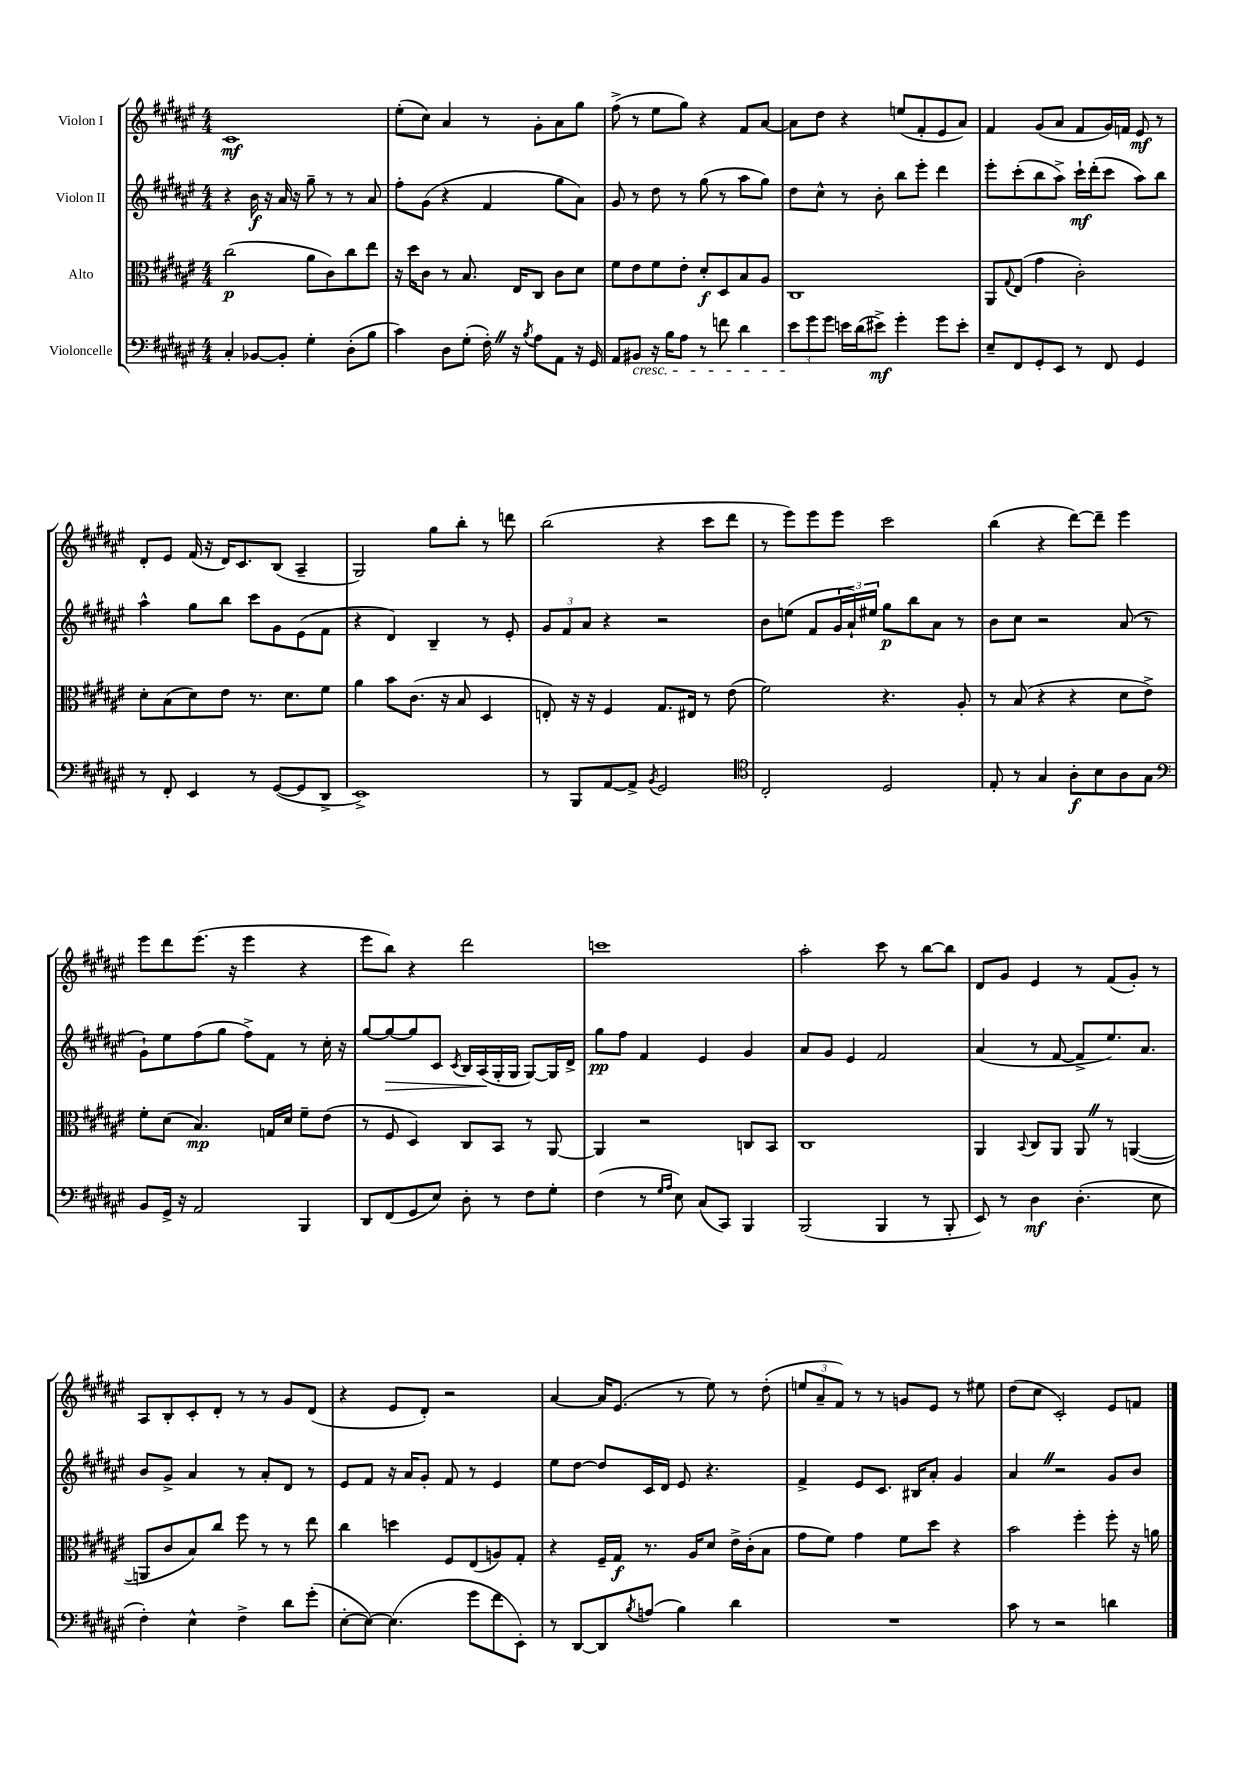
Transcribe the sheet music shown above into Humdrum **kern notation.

**kern	**kern	**kern	**kern
*staff4	*staff3	*staff2	*staff1
*clefF4	*clefC3	*clefG2	*clefG2
*k[f#c#g#d#a#e#]	*k[f#c#g#d#a#e#]	*k[f#c#g#d#a#e#]	*k[f#c#g#d#a#e#]
*M4/4	*M4/4	*M4/4	*M4/4
4C#'	(2cc#	4r	1c#
[8BB-	.	16b	.
.	.	16r	.
8BB-']	.	16a#	.
.	.	16r	.
4G#'	8a#	8gg#~	.
.	8c#)	8r	.
(8D#'	8cc#	8r	.
8B	8ee#	8a#	.
=	=	=	=
4c#)	16r	8ff#'	(8ee#'
.	16dd#	.	.
.	8c#	(8g#	8cc#)
8D#	8r	4r	4a#
(8G#'	8.B	.	.
16F#')	.	4f#	8r
16r	16E#	.	.
8qB	.	.	.
8A#	8C#	.	8g#'
8AA#	8c#	8gg#	8a#
16r	8d#	8a#)	8gg#
16GG#	.	.	.
=	=	=	=
8AA#	8f#	8g#	(8ff#^
8BB#	8e#	8r	8r
16r	8f#	8dd#	8ee#
16B	.	.	.
8A#	8e#'	8r	8gg#)
8r	8d#'	(8gg#	4r
8f	8D#	8r	.
4d#	8B	8aa#	8f#
.	8A#	8gg#)	[8a#
=	=	=	=
12e#	1C#	8dd#	8a#]
12g#	.	.	.
.	.	8cc#^^	8dd#
12g#	.	.	.
16e	.	8r	4r
(16d#	.	.	.
8e#^)	.	8b'	.
4g#'	.	8bb	(8ee
.	.	8eee#'	8f#'
8g#	.	4ddd#	8e#
8e#'	.	.	8a#)
=	=	=	=
8E#~	8AA#	8eee#'	4f#
.	8qqG#	.	.
8FF#	(8E#	(8ccc#'	.
8GG#'	4g#	8bb	(8g#
8EE#	.	8aa#^)	8a#
8r	2c#')	16ccc#`	8f#
.	.	(16ddd#'	.
8FF#	.	8ccc#	16g#)
.	.	.	16f
4GG#	.	8aa#)	8e#
.	.	8bb	8r
=	=	=	=
8r	8d#'	4aa#^^	8d#'
8FF#'	(8B	.	8e#
4EE#	8d#)	8gg#	(16f#
.	.	.	16r
.	8e#	8bb	16d#)
.	.	.	8.c#
8r	8.r	8ccc#	.
([8GG#	.	8g#	(8B
.	8.d#	.	.
8GG#]	.	(8e#	4A#~
8DD#^	8f#	8f#	.
=	=	=	=
1EE#^)	4a#	4r	2G#)
.	8b	4d#)	.
.	(8.c#	.	.
.	.	4B~	8gg#
.	16r	.	.
.	8B	.	8bb'
.	4D#	8r	8r
.	.	8e#'	8ddd
=	=	=	=
8r	8E')	12g#	(2bb
.	.	12f#	.
8BBB	16r	.	.
.	.	12a#	.
.	16r	.	.
[8AA#	4F#	4r	.
8AA#^]	.	.	.
8qBB	.	.	.
2GG#	8.G#	2r	4r
.	16E#	.	.
.	8r	.	8ccc#
.	(8e#	.	8ddd#
=	=	=	=
*clefC4	*	*	*
2C#'	2f#)	8b	8r
.	.	(8ee	8eee#)
.	.	8f#	8eee#
.	.	24g#	8eee#
.	.	24a#`)	.
.	.	24ee#	.
2D#	4.r	8gg#	2ccc#
.	.	8bb	.
.	.	8a#	.
.	8A#'	8r	.
=	=	=	=
8E#'	8r	8b	(4bb
8r	(8B	8cc#	.
4G#	4r	2r	4r
8A#'	4r	.	[8ddd#)
8B	.	.	8ddd#~]
8A#	8d#	(8a#	4eee#
8G#	8e#^)	8r	.
=	=	=	=
*clefF4	*	*	*
8BB	8f#'	8g#`)	8eee#
16GG#^	(8d#	8ee#	8ddd#
16r	.	.	.
2AA#	4.B)	(8ff#	(8.eee#
.	.	8gg#	.
.	.	.	16r
.	.	8ff#^)	4eee#
.	16G	8f#	.
.	16d#	.	.
4BBB	8f#~	8r	4r
.	(8e#	16cc#'	.
.	.	16r	.
=	=	=	=
8DD#	8r	[8gg#	8eee#
(8FF#	8F#	8gg#_	8bb)
8GG#	4D#)	8gg#]	4r
8E#)	.	8c#	.
.	.	8qc#	.
8D#'	8C#	16B	2ddd#
.	.	(16A#	.
8r	8BB	16G#'	.
.	.	16G#	.
8F#	8r	[8G#)	.
8G#'	[8AA#	16G#]	.
.	.	16d#^	.
=	=	=	=
(4F#	4AA#]	8gg#	1ccc
.	.	8ff#	.
8r	2r	4f#	.
16qqG#	.	.	.
16qqA#	.	.	.
8E#)	.	.	.
(8C#	.	4e#	.
8CC#)	.	.	.
4BBB	8C	4g#	.
.	8BB	.	.
=	=	=	=
(2BBB	1C#	8a#	2aa#'
.	.	8g#	.
.	.	4e#	.
4BBB	.	2f#	8ccc#
.	.	.	8r
8r	.	.	[8bb
8BBB'	.	.	8bb]
=	=	=	=
8EE#)	4AA#	(4a#	8d#
8r	.	.	8g#
.	8qqBB	.	.
4D#	8C#	8r	4e#
.	8AA#	[8f#	.
(4.D#'	8AA#	8f#^]	8r
.	8r	8.ee#)	(8f#
.	([4AA	.	8g#')
.	.	8.a#	.
8E#	.	.	8r
=	=	=	=
4F#')	8AA]	8b	8A#
.	8c#	8g#^	8B'
4E#^^	8B)	4a#	8c#'
.	8cc#	.	8d#'
4F#^	8ff#	8r	8r
.	8r	8a#'	8r
8d#	8r	8d#	8g#
(8g#'	8ee#	8r	(8d#
=	=	=	=
[8E#'	4cc#	8e#	4r
8E#_)	.	8f#	.
(4.E#]	4dd	16r	8e#
.	.	16a#	.
.	.	8g#'	8d#')
.	8F#	8f#	2r
8g#	(8E#	8r	.
8f#	8A)	4e#	.
8EE#')	8G#'	.	.
=	=	=	=
8r	4r	8ee#	[4a#
[8DD#	.	[8dd#	.
8DD#]	16F#~	8dd#]	16a#]
.	16G#	.	(8.e#
8qB	.	.	.
(8A	8.r	16c#	.
.	.	16d#	.
4B)	.	8e#	8r
.	16A#	.	.
.	8d#	4.r	8ee#)
4d#	16e#^	.	8r
.	(16c#'	.	.
.	8B	.	(8dd#'
=	=	=	=
1r	8g#	4f#^	12ee
.	.	.	12a#~
.	8f#)	.	.
.	.	.	12f#)
.	4g#	8e#	8r
.	.	8.c#	8r
.	8f#	.	8g
.	.	16B#	.
.	8dd#	8a#'	8e#
.	4r	4g#	8r
.	.	.	8ee#
=	=	=	=
8c#	2b	4a#	(8dd#
8r	.	.	8cc#
2r	.	2r	2c#')
.	4ff#'	.	.
4d	8ff#'	8g#	8e#
.	16r	8b	8f
.	16a	.	.
==	==	==	==
*-	*-	*-	*-
